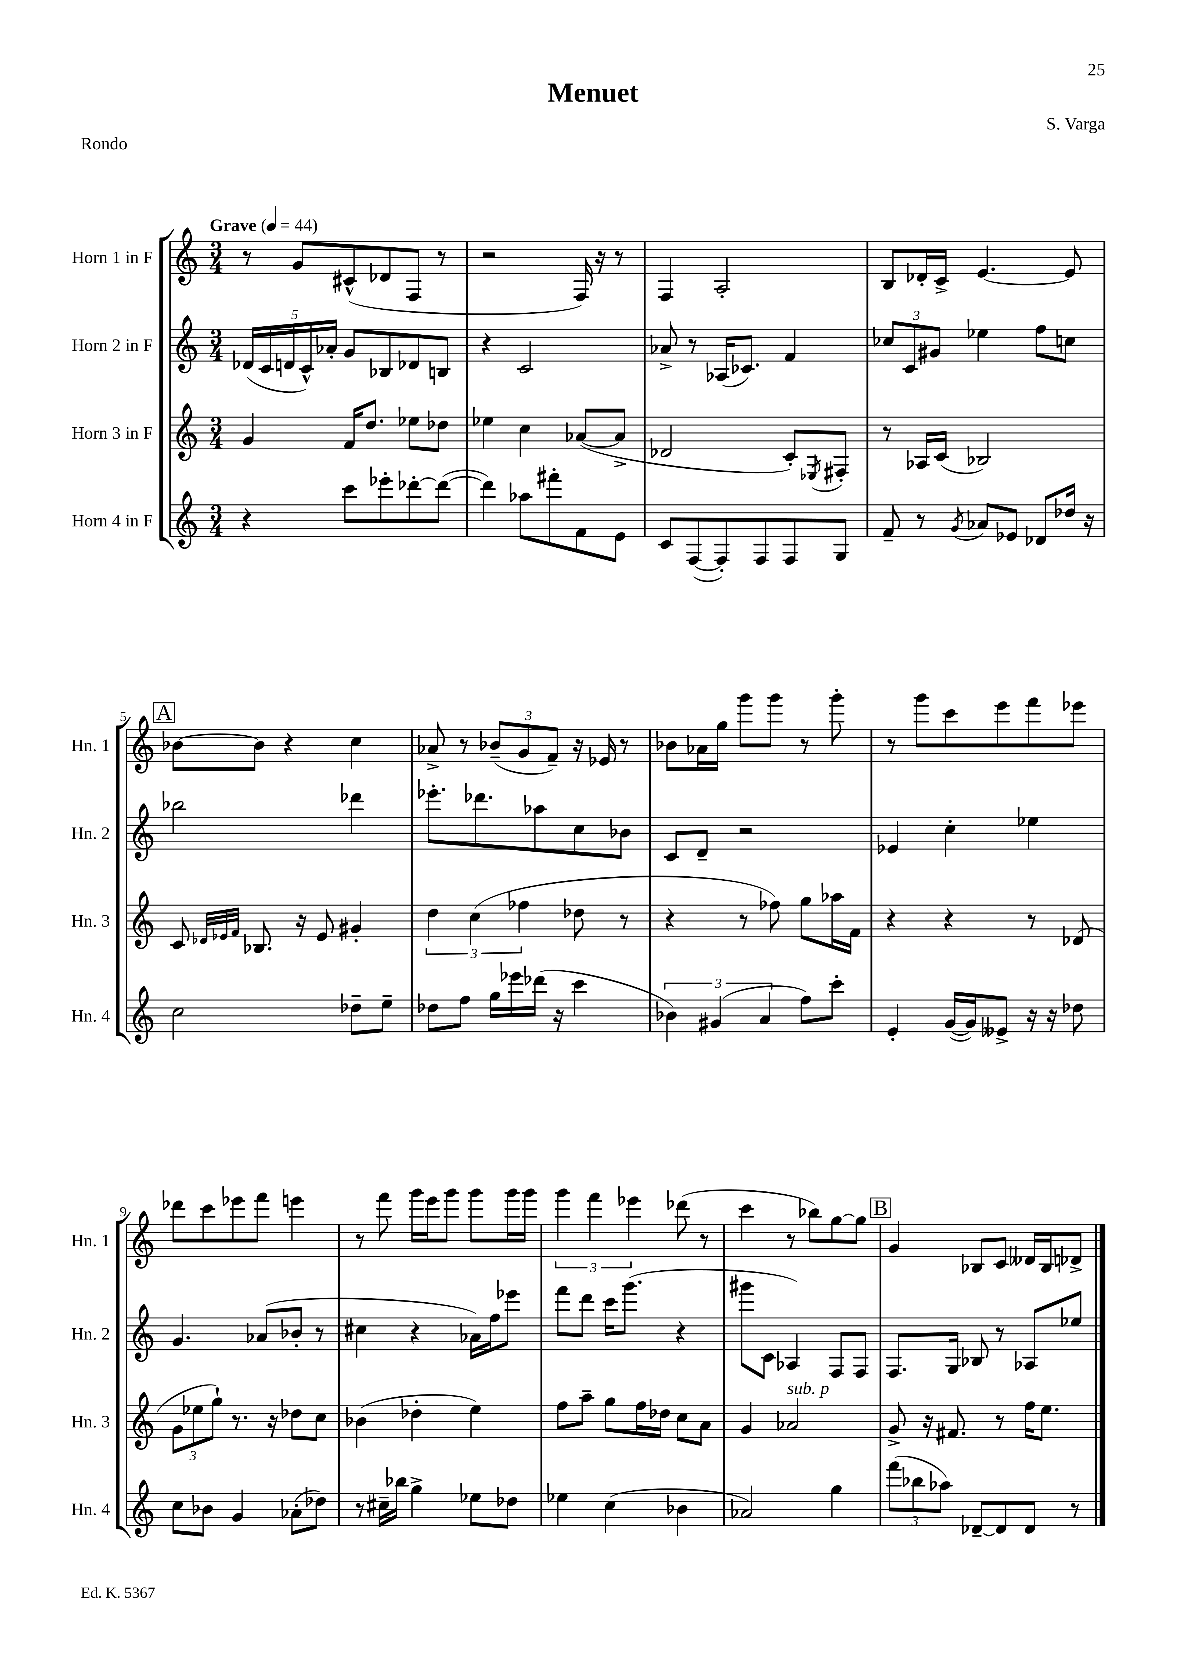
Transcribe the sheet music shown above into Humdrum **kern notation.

**kern	**kern	**kern	**kern
*staff4	*staff3	*staff2	*staff1
*clefG2	*clefG2	*clefG2	*clefG2
*k[]	*k[]	*k[]	*k[]
*M3/4	*M3/4	*M3/4	*M3/4
*MM44	*MM44	*MM44	*MM44
4r	4g	(20d-	8r
.	.	20c	.
.	.	20d	.
.	.	.	8g
.	.	20c^^)	.
.	.	20a-'	.
8ccc	16f	8g	(8c#^^
.	8.dd	.	.
8eee-'	.	8B-	8d-
[8ddd-'	8ee-	8d-	8F
(8ddd-_	8dd-	8B	8r
=	=	=	=
4ddd-])	4ee-	4r	2r
8aa-	4cc	2c	.
8fff#'	.	.	.
8f	([8a-	.	16F)
.	.	.	16r
8e	8a-^]	.	8r
=	=	=	=
8c	2d-	8a-^	4F
([8F	.	8r	.
8F'])	.	(16A-	2A'
.	.	8.c-)	.
8F	.	.	.
8F	8c')	4f	.
.	8qE-	.	.
8G	8F#'	.	.
=	=	=	=
8f~	8r	12cc-	8B
.	.	12c	.
8r	16A-	.	16d-'
.	.	12g#	.
.	(16c	.	16c^
8qg	.	.	.
8a-	2B-)	4ee-	[4.e
8e-	.	.	.
8d-	.	8ff	.
16dd-	.	8cc	8e]
16r	.	.	.
=	=	=	=
2cc	8c	2bb-	[8b-
.	32qqd-	.	.
.	32qqe-	.	.
.	32qqf	.	.
.	8.B-	.	8b-]
.	.	.	4r
.	16r	.	.
.	8e-	.	.
8dd-~	4g#'	4ddd-	4cc
8ee~	.	.	.
=	=	=	=
8dd-	6dd	8.eee-'	8a-^
8ff	.	.	8r
.	(6cc	.	.
.	.	8.ddd-	.
16gg	.	.	(12b-~
16eee-	.	.	.
.	6ff-	.	12g
(16ddd-	.	8aa-	.
.	.	.	12f~)
16r	.	.	.
4ccc	8dd-	8cc	16r
.	.	.	16e-
.	8r	8b-	8r
=	=	=	=
6b-)	4r	8c	8b-
.	.	8d~	16a-
(6g#	.	.	.
.	.	.	16gg
.	8r	2r	8ggg
6a	.	.	.
.	8ff-)	.	8ggg
8ff)	8gg	.	8r
8ccc'	16aa-	.	8ggg'
.	16f	.	.
=	=	=	=
4e'	4r	4e-	8r
.	.	.	8ggg
([16g	4r	4cc'	8ccc
16g])	.	.	.
8e--^	.	.	8eee
16r	8r	4ee-	8fff
16r	.	.	.
8dd-	(8d-	.	8eee-
=	=	=	=
8cc	12g	4.g	8ddd-
.	12ee-	.	.
8b-	.	.	8ccc
.	12gg`)	.	.
4g	8.r	.	8eee-
.	.	(8a-	8fff
.	16r	.	.
(8a-'	8dd-	8b-'	4eee
8dd-)	8cc	8r	.
=	=	=	=
8r	(4b-	4cc#	8r
16cc#~	.	.	8fff
16bb-	.	.	.
4gg^	4dd-'	4r	16ggg
.	.	.	16eee
.	.	.	8ggg
8ee-	4ee)	16a-)	8ggg
.	.	16ff	.
8dd-	.	8eee-	16ggg
.	.	.	16ggg
=	=	=	=
4ee-	8ff	8fff	6ggg
.	8aa~	8ddd	.
.	.	.	6fff
(4cc	8gg	16ccc	.
.	.	(8.ggg	.
.	.	.	6eee-
.	16ff	.	.
.	16dd-	.	.
4b-	8cc	4r	(8ddd-
.	8a	.	8r
=	=	=	=
2a-)	4g	8ggg#	4ccc
.	.	8c	.
.	2a-	4A-)	8r
.	.	.	8bb-)
4gg	.	8F	[8gg
.	.	8F	8gg]
=	=	=	=
(12fff	8g^	8.F	4g
12bb-	.	.	.
.	16r	.	.
12aa-)	.	.	.
.	8.f#	16G	.
[8d-~	.	8B-	8B-
8d-]	8r	8r	8c
8d-	16ff	8A-	16d--
.	8.ee	.	16B-
8r	.	8ee-	8d-^
==	==	==	==
*-	*-	*-	*-
